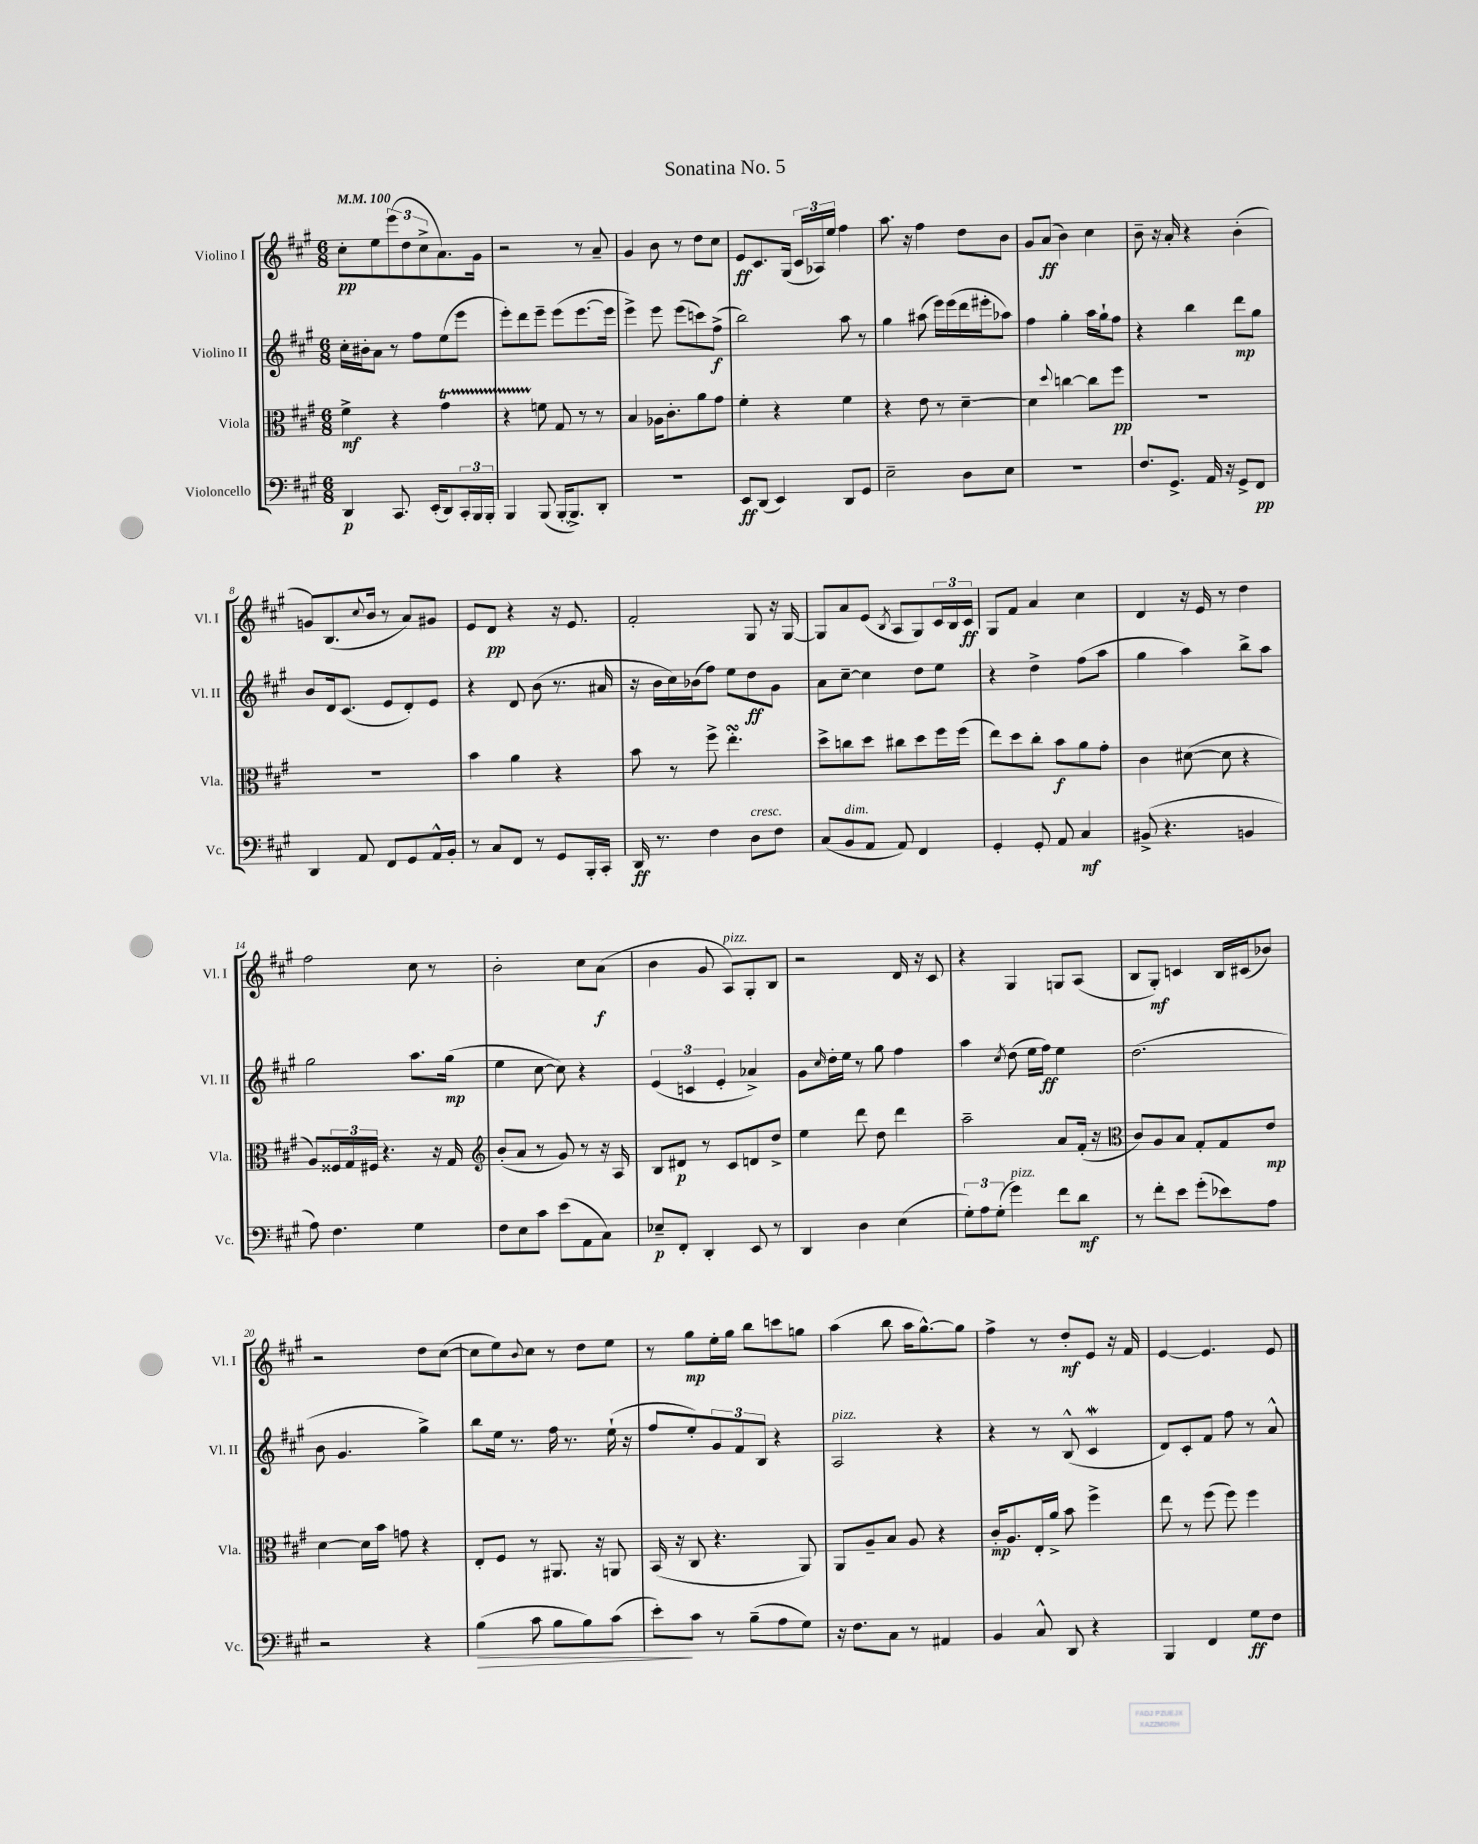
\header { title = "Sonatina No. 5" }
<<
\new StaffGroup <<
\new Staff = "s0" \with { instrumentName = "Violino I" shortInstrumentName = "Vl. I" } {
    \clef treble \key a \major \numericTimeSignature \time 6/8 \tempo 4 = 100
    cis''8-.\pp e''8 \tuplet 3/2 { e'''8( d''8 cis''8-> } a'8.) gis'16 |
    r2 r8 a'8-- |
    gis'4 b'8 r8 d''8 cis''8 |
    e'8\ff cis'8. gis16( \tuplet 3/2 { cis'16 aes16) e''16 } fis''4 |
    a''8. r16 fis''4 d''8 b'8 |
    gis'8 a'8\ff( b'4) cis''4 |
    b'8-- r16 a'16-. r4 b'4-.( |
    g'8) b8.( \appoggiatura { cis''8 } b'16 r8 a'8) gis'8 |
    e'8 d'8\pp r4 r16 e'8. |
    fis'2-. gis8 r16 gis16~ |
    gis8 a'8 e'8( \acciaccatura { b8 } a8 gis8) \tuplet 3/2 { cis'16 b16 cis'16\ff } |
    gis8 fis'8 a'4 cis''4 |
    d'4 r16 e'16 r8 d''4 |
    fis''2 cis''8 r8 |
    b'2-. cis''8 a'8\f( |
    b'4 gis'8 a8^\markup { \italic "pizz." }) gis8-. b8 |
    r2 d'16 r16 cis'8 |
    r4 gis4 g8 a8( |
    b8 gis8-.\mf) c'4 b16 cis'16( bes'8) |
    r2 d''8 cis''8~( |
    cis''8 e''8) \appoggiatura { b'8 } cis''8 r8 d''8 e''8 |
    r8 gis''8\mp e''16-. gis''16 b''8 c'''8 g''8 |
    a''4( b''8 a''16 gis''8.~-^) gis''8 |
    fis''4-> r8 d''8-.\mf e'8 r16 fis'16 |
    e'4~ e'4. e'8 \bar "|." |
}
\new Staff = "s1" \with { instrumentName = "Violino II" shortInstrumentName = "Vl. II" } {
    \clef treble \key a \major \numericTimeSignature \time 6/8
    cis''16-. bis'16-. a'8 r8 fis''8 e''8( e'''8 |
    e'''8-.) d'''8 e'''8-- e'''8( e'''8.~ e'''16 |
    e'''4->) e'''8 e'''8( c'''8) fis''8->\f( |
    b''2) a''8 r8 |
    gis''4 ais''8( e'''16) e'''16( d'''16 eis'''16-. aes''8) |
    fis''4 gis''4-. a''16 gis''16-! fis''8 |
    r4 b''4 d'''8\mp gis''8 |
    b'8 d'16 cis'8.( e'8 d'8-.) e'8 |
    r4 d'8 b'8( r8. ais'16 |
    r16 b'16 cis''16) bes'16( fis''8) e''8 d''8\ff gis'8 |
    a'8 cis''8~-- cis''4 d''8 e''8 |
    r4 d''4-> fis''8( a''8 |
    gis''4 a''4) b''8-> a''8 |
    gis''2 a''8. gis''16\mp( |
    e''4 cis''8~ cis''8) r4 |
    \tuplet 3/2 { e'4( c'4 e'4-. } aes'4->) |
    gis'8 \grace { cis''16 } d''16-. e''16 r8 gis''8 fis''4 |
    a''4 \acciaccatura { cis''8 } d''8( e''16 fis''16\ff) e''4 |
    d''2.( |
    b'8 gis'4. gis''4->) |
    b''8 e''16 r8. fis''16 r8. e''16-!( r16 |
    fis''8 e''8-.) \tuplet 3/2 { gis'8 fis'8 b8 } r4 |
    a2^\markup { \italic "pizz." } r4 |
    r4 r8 b8-^( cis'4\mordent |
    d'8) cis'8-. fis'8 fis''8 r8 a'8-^ \bar "|." |
}
\new Staff = "s2" \with { instrumentName = "Viola" shortInstrumentName = "Vla." } {
    \clef alto \key a \major \numericTimeSignature \time 6/8
    fis'4->\mf r4 gis'4\startTrillSpan |
    r4 f'8\stopTrillSpan gis8 r8 r8 |
    b4 aes16 cis'8.-. a'8 gis'8 |
    fis'4-. r4 fis'4 |
    r4 e'8 r8 d'4~-- |
    d'4 \appoggiatura { d''8 } c''4~ c''8 fis''8\pp |
    R2. |
    R2. |
    b'4 a'4 r4 |
    b'8 r8 fis''8-> e''4.-.\turn |
    d''8-> c''8 d''8 cis''8 d''8 fis''16 fis''16( |
    e''8) d''8 cis''8-. b'8\f a'8 gis'8-. |
    cis'4 dis'8~( dis'8 r4 |
    a8) \tuplet 3/2 { fisis16 gis16 fis16 } r4. r16 gis16 |
    \clef treble b'8-.( a'8 r8 gis'8) r8 r16 a16 |
    b8 dis'8\p r8 cis'8 d'8 d''8-> |
    e''4 d'''8 d''8 d'''4 |
    a''2-- a'8 fis'16-.( r16 |
    \clef alto cis'8) a8 b8 gis8-. gis8 e'8\mp |
    d'4~ d'16 b'16 g'8 r4 |
    e8-. fis8 r8 ais,8. r16 a,8 |
    b,16( r16 cis8 r4. a,8) |
    a,8 a8-- b8 a8 r4 |
    cis'16-.\mp a8. e16-. a'16-> b'8 fis''4-> |
    e''8 r8 fis''8( fis''8) fis''4 \bar "|." |
}
\new Staff = "s3" \with { instrumentName = "Violoncello" shortInstrumentName = "Vc." } {
    \clef bass \key a \major \numericTimeSignature \time 6/8
    d,4\p cis,8. e,16-.( d,8) \tuplet 3/2 { cis,16-. b,,16 b,,16-. } |
    b,,4 b,,8( b,,16~-. b,,8.->) d,8-. |
    R2. |
    e,8\ff d,8( e,4) d,8 gis,8 |
    e2-- d8 e8 |
    R2. |
    fis8. gis,8.-> a,16 r16 gis,8-> fis,8\pp |
    d,4 a,8 fis,8 gis,8 a,16-^ b,16-. |
    r8 cis8 fis,8 r8 gis,8 b,,16-. cis,16-. |
    d,16\ff r8. fis4 d8^\markup { \italic "cresc." } fis8 |
    cis8( b,8^\markup { \italic "dim." } a,8 a,8) fis,4 |
    gis,4-. gis,8-. a,8 cis4\mf |
    bis,8->( r4. b,4 |
    a8) fis4. gis4 |
    fis8 e8 cis'8 e'8( a,8 cis8) |
    ees8--\p fis,8-. d,4-. e,8 r8 |
    d,4 d4 e4( |
    \tuplet 3/2 { gis8-.) a8 gis8-.( } gis'4^\markup { \italic "pizz." }) fis'8 d'8\mf |
    r8 fis'8-. e'8 gis'8-.( ees'8) a8 |
    r2 r4 |
    b4\>( cis'8 b8 b8) cis'8( |
    e'8-.\!) cis'8 r8 b8--( a8 gis8) |
    r16 fis8. cis8 r8 ais,4 |
    b,4 cis8-^ d,8 r4 |
    b,,4 fis,4 gis8\ff fis8 \bar "|." |
}
>>
>>
